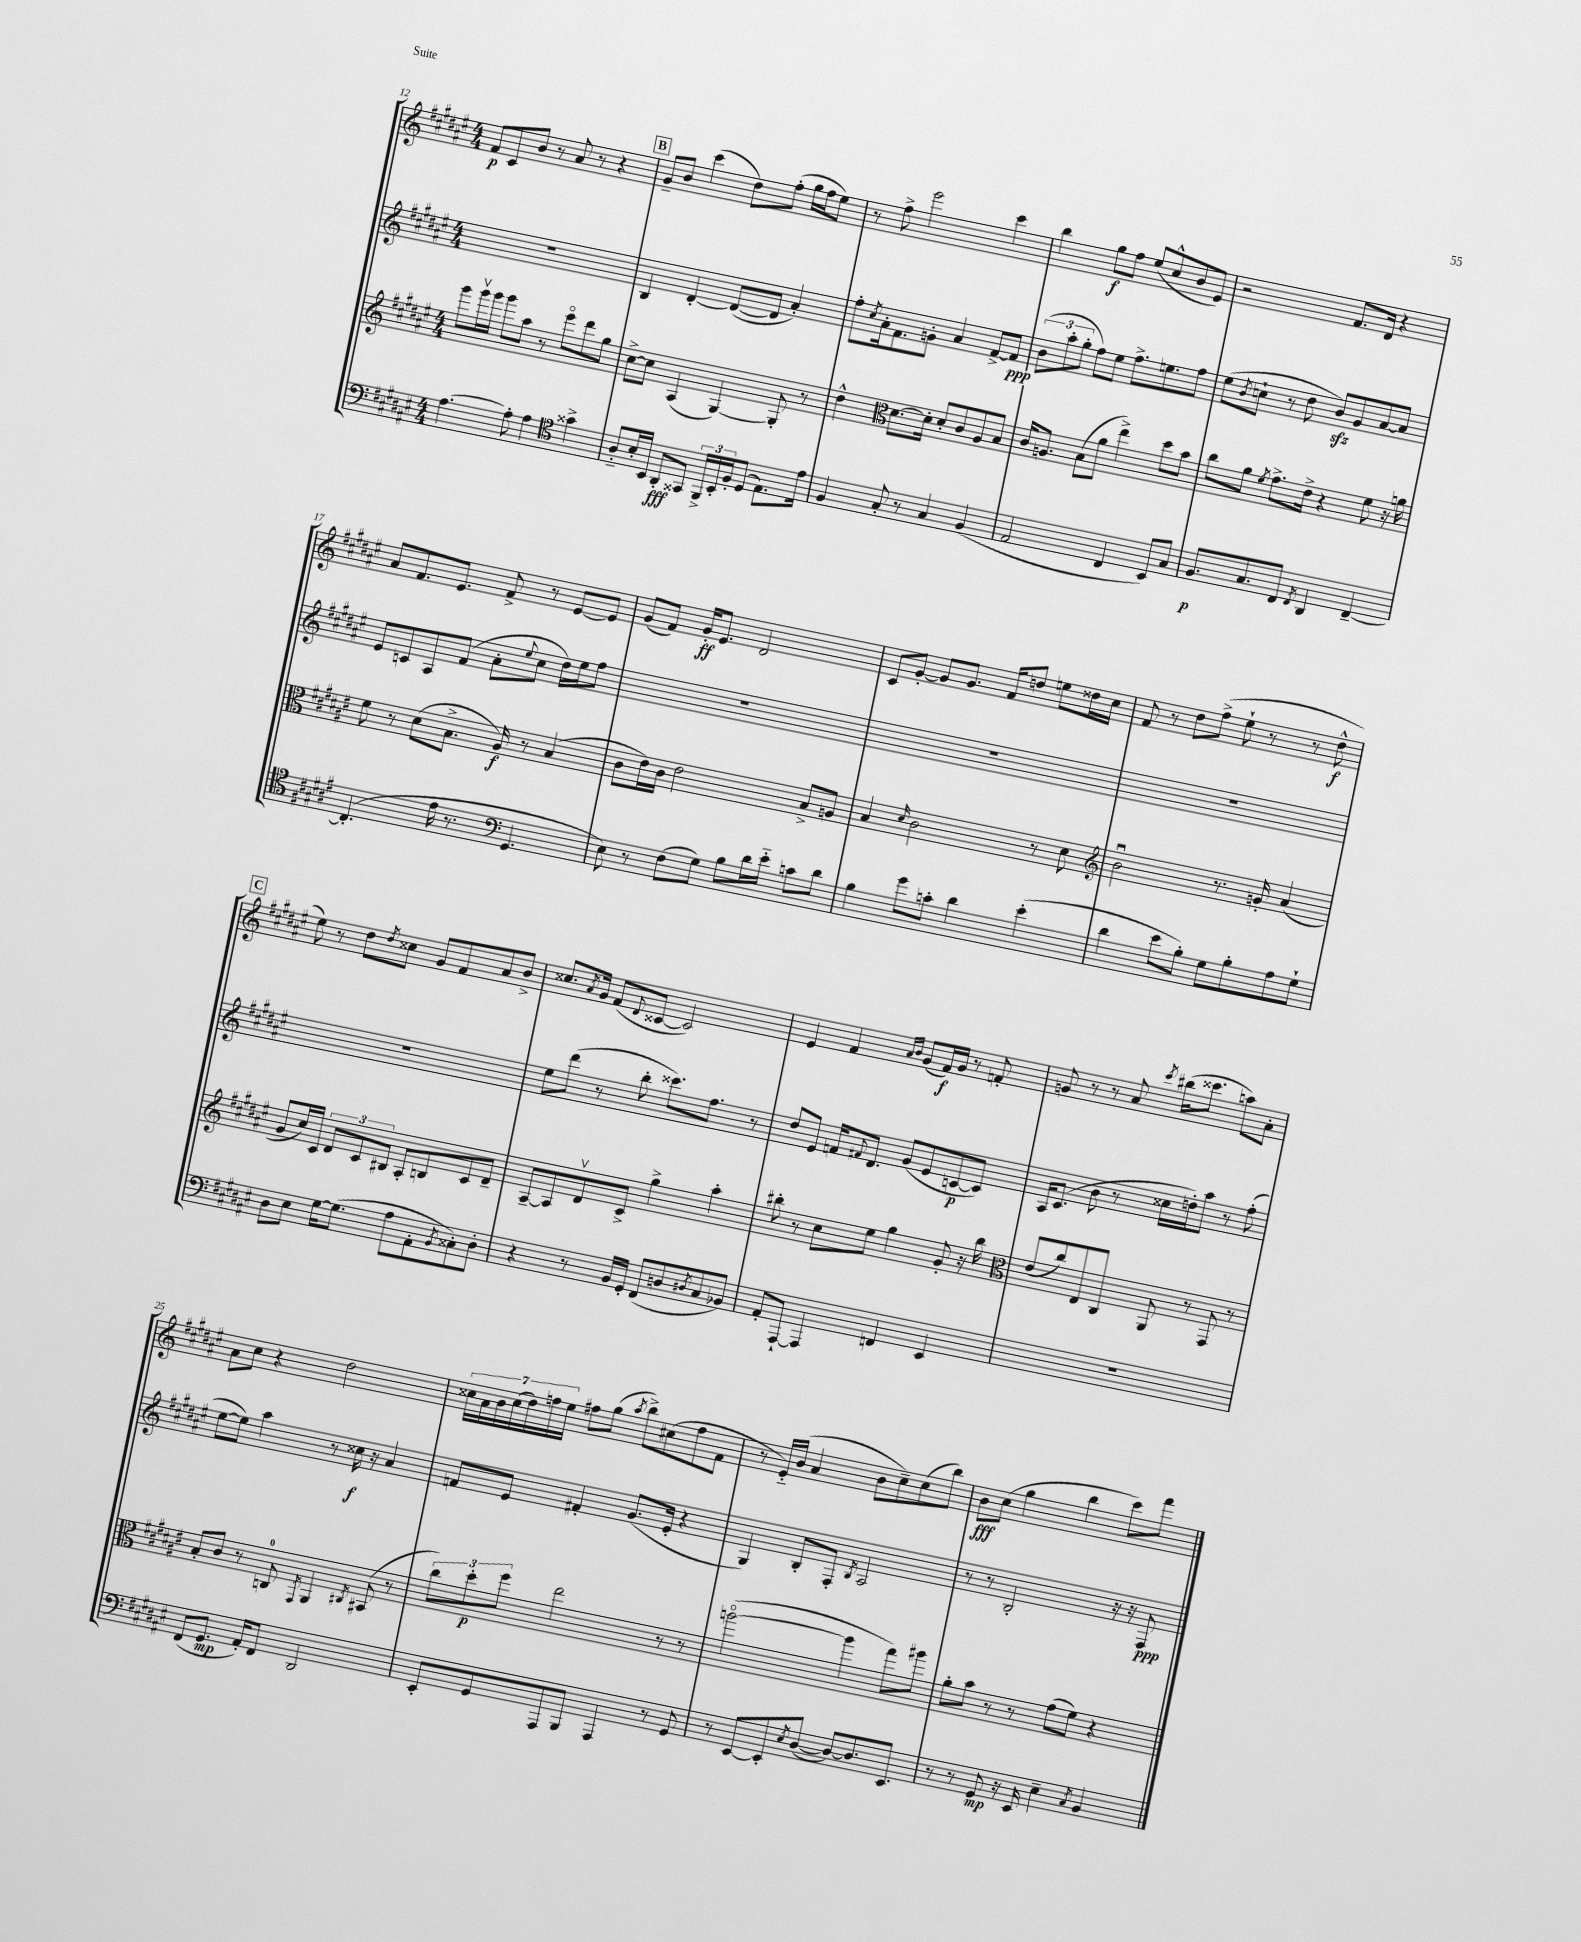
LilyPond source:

<<
\new StaffGroup <<
\new Staff = "s0" {
    \clef treble \key fis \major \numericTimeSignature \time 4/4
    fis'8\p cis'8 b'8 r8 ais'8 r8 r4 |
    \mark \markup { \box "B" } gis'8-- b'8 cis'''4( dis''8) fis''8-.( gis''16 fis''16 eis''8) |
    r8 fis''8-> eis'''2 cis'''4 |
    b''4 gis''8\f fis''8 eis''8( cis''8-^ b'8 eis'8) |
    r2 fis'8. dis'16 r4 |
    ais'8 fis'8. eis'8. fis'8-> r8 eis'8~ eis'8 |
    gis'8( fis'8) gis'16-.\ff eis'8. dis'2 |
    cis'8 gis'8~-. gis'8 gis'8. fis'16 d''8 e''8 disis''16 cis''16 |
    fis'8 r8 dis''8 fis''8->( eis''8-! r8 r8 dis''8-^\f |
    \mark \markup { \box "C" } eis''8) r8 dis''8 \acciaccatura { dis''8 } cisis''8 gis'8 fis'8 ais'8 b'8-> |
    cisis''8. \acciaccatura { ais'8 } gis'16 fis'8( \appoggiatura { dis'8 } cisis'8~ cisis'2) |
    eis'4 fis'4 \grace { ais'16 b'16 } gis'8( fis'16\f) gis'16 r8 f'8-. |
    g'8 r8 r8 ais'8 \acciaccatura { cis'''8 } bis''16( cisis'''8. a''8) ais'8-. |
    ais'8 cis''8 r4 dis''2 |
    \tuplet 7/4 { cisis''16 ais'16 b'16 cisis''16( dis''16) f''16 eis''16 } fis''8 gis''8( \acciaccatura { ais''8 } b''8->) cis''8( fis''8 fis'8 |
    r8 eis'16-_) b'16( ais'4 b'8 cis''8--) cis''8( b''8) |
    b'8\fff cis''8( gis''4 b''4 cis'''8) fis'''8 \bar "|." |
}
\new Staff = "s1" {
    \clef treble \key fis \major \numericTimeSignature \time 4/4
    R1 |
    \mark \markup { \box "B" } b4 dis'4~-. dis'8~( dis'8 ais'4-.) |
    fis''8-. \acciaccatura { cis''8 } ais'16-. fis'8. g'8-. ais'4 fis'8~-> fis'8\ppp |
    \tuplet 3/2 { b'8( ais''8-. gis''8-. } fis''8) eis''8 fis''8.-> e''8. fis''8 |
    eis''8( \acciaccatura { b'8 } c''8-! r8 dis''8 b'8\sfz) gis'8 ais'8~ ais'8 |
    eis'8 c'8 ais8 fis'8( ais'8-. \appoggiatura { eis''8 } cis''8 dis''16) eis''16 fis''8 |
    R1 |
    R1 |
    R1 |
    \mark \markup { \box "C" } R1 |
    eis''8 dis'''8( r8 b''8-. cisis'''8.) fis''8. r8 |
    dis''8 eis'8 f'16 \appoggiatura { fis'8 } dis'8. gis'8( eis'8 c'8~\p c'8) |
    ais16 cis'8.( b'8 r8 cisis''16 d''16-.) ais''8 r8 fis''8-.( |
    eis''8~ eis''8) ais''4 r8 cisis''16\f r16 ais'4 |
    f'8 eis'8 fis'4-. gis'8.( eis'16-. r4 |
    gis4) b8-. fis8-. \acciaccatura { b8 } ais2 |
    r8 r8 b2-. r16 r16 fis8\ppp \bar "|." |
}
\new Staff = "s2" {
    \clef treble \key fis \major \numericTimeSignature \time 4/4
    gis'''8 gis'''16\upbow gis'''16 gis'''8 ais''8 r8 eis'''8\flageolet dis'''8 gis''8 |
    \mark \markup { \box "B" } cis''8~-> cis''8 ais4( gis4~) gis8-. r8 |
    dis''4-^ \clef alto dis'8.~ dis'16-. dis'8-. cis'8 ais8 b8 |
    cis'16 a8. b8( ais'8 eis''4->) dis''8 b'8 |
    cis''8 ais'8 \acciaccatura { fis'8 } gis'8.-> eis'16-> r4 fis'8 r16 a'16 |
    fis'8 r8 dis'8( b8.-> ais16\f) r8 b4( |
    cis'8 eis'16) cis'16 eis'2 b8-> a8 |
    b4 \grace { dis'16 } cis'2 r8 dis'8 |
    \clef treble b'2\downbow r8. g'16-. ais'4( |
    \mark \markup { \box "C" } gis'8 cis''16) cis'16 \tuplet 3/2 { dis'8 cis'8 bis8 } ais8-. b8 cis'8 dis'8-- |
    ais8~-- ais8 dis'8\upbow cis'8-> gis''4-> ais''4-. |
    bis''8-. r8 cis''8 eis''8 gis''4 gis'8-. r16 bis''16 |
    \clef alto eis'8( cis''8) eis8 cis8 ais,8 r8 gis,8 r8 |
    b8-. cis'8 r8 c8-0 \acciaccatura { gis,8 } ais,4 \acciaccatura { cis8 } bis,8( r8 |
    \tuplet 3/2 { cis''8) dis''8-.\p fis''8 } eis''2 r8 r8 |
    a''2~\flageolet( a''4 gis''8) ais''8 |
    ais'8-. b'8 r8 r8 gis'8( fis'8) r4 \bar "|." |
}
\new Staff = "s3" {
    \clef bass \key fis \major \numericTimeSignature \time 4/4
    ais4.~ ais8-. ais4 \clef tenor gisis'4-> |
    \mark \markup { \box "B" } ais8-_ b16-. b,16 ais,8-.\fff gisis,8 \tuplet 3/2 { fis,16-> b,16-. fis16-. } dis8( eis8.) eis'16 |
    fis4 gis8-. r8 gis4 fis4( |
    eis2 cis4 b,8) gis8 |
    fis8.\p gis8. cis8 \acciaccatura { cis8 } ais,4 cis4~-- |
    cis4.-.( eis'16 r8. \clef bass gis,4. |
    eis8) r8 fis8( gis8) b8 dis'16 eis'16-_ c'8 dis'8 |
    b4 gis'8 c'8-. dis'4 eis'4-.( |
    dis'4 eis'8 b8-.) gis8 b8-. ais8 gis8-! |
    \mark \markup { \box "C" } dis8 eis8 gis16~ gis8.( ais8 ais,8-. \acciaccatura { b,8 } cisis8-.) dis8-. |
    r4 r8 b,16 gis,16-. fis,8( d8 \acciaccatura { dis8 } cis8 bes,8) |
    ais,8-. ais,,8~-! ais,,4 f,4 eis,4 |
    R1 |
    fis,8( gis,8.\mp ais,16-.) fis,8 dis,2 |
    eis,8-. gis,8 ais,,8 b,,8 ais,,4 r8 gis,8 |
    r8 eis,8~ eis,8-. \acciaccatura { eis8 } dis8~( dis8~) dis8. eis,8. |
    r8 r8 gis,8\mp r16 eis,16 eis4-- \acciaccatura { cis8 } b,4 \bar "|." |
}
>>
>>
\layout { \context { \Score currentBarNumber = #12 } }
